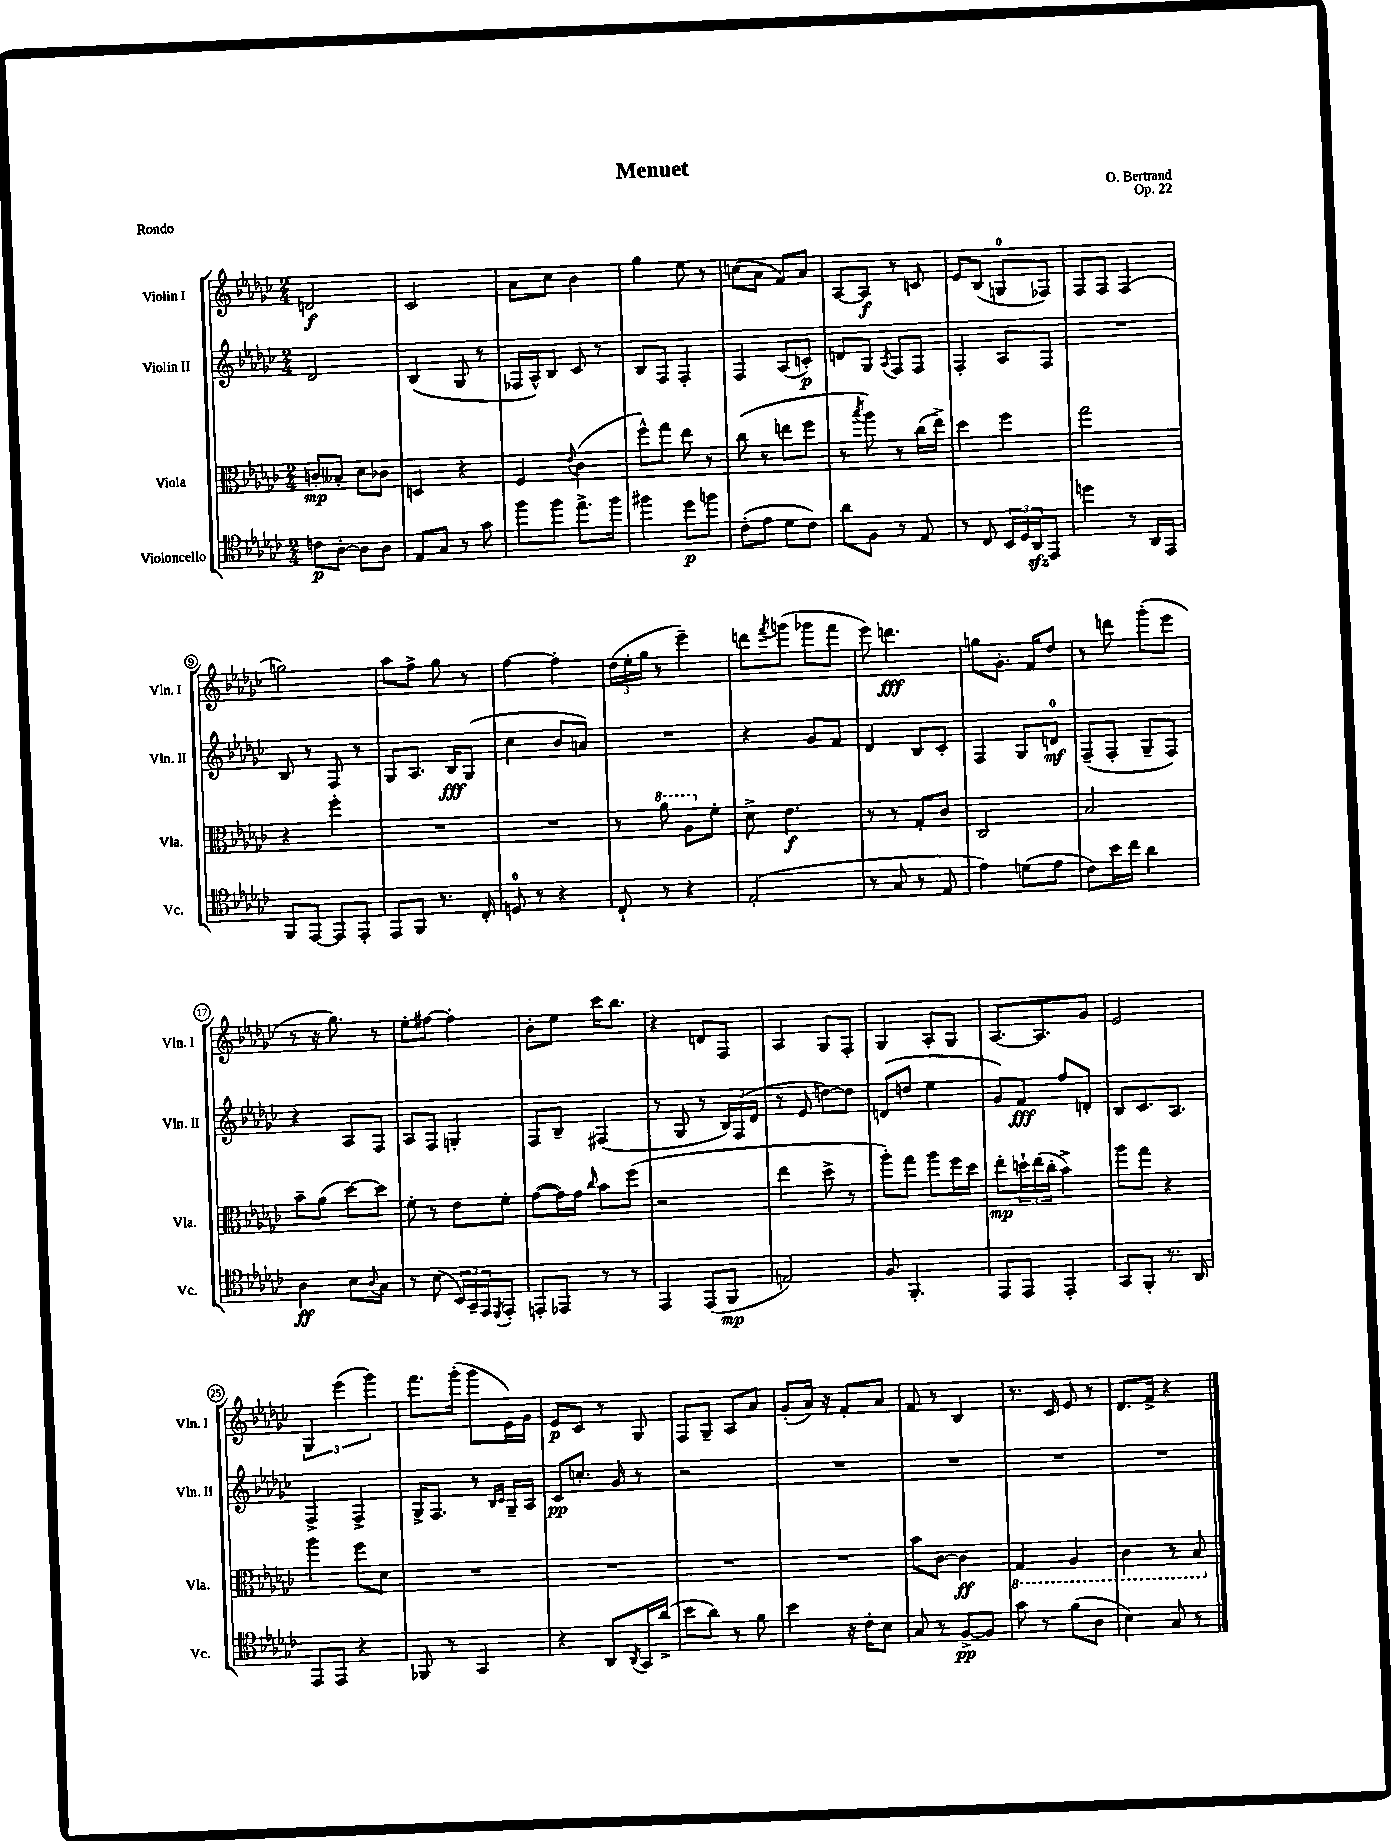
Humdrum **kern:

**kern	**dynam	**kern	**dynam	**kern	**dynam	**kern	**dynam
*part4	*part4	*part3	*part3	*part2	*part2	*part1	*part1
*staff4	*staff4	*staff3	*staff3	*staff2	*staff2	*staff1	*staff1
*I"Violoncello	*	*I"Viola	*	*I"Violin II	*	*I"Violin I	*
*I'Vc.	*	*I'Vla.	*	*I'Vln. II	*	*I'Vln. I	*
*clefC4	*	*clefC3	*	*clefG2	*	*clefG2	*
*k[b-e-a-d-g-c-]	*	*k[b-e-a-d-g-c-]	*	*k[b-e-a-d-g-c-]	*	*k[b-e-a-d-g-c-]	*
*M2/4	*	*M2/4	*	*M2/4	*	*M2/4	*
=1	=1	=1	=1	=1	=1	=1	=1
8cn\L	p	8cn'/L	mp	2d-/	.	2dn/	f
[8A-'\J	.	8B--X'/J	.	.	.	.	.
8A-\L]	.	8d-\L	.	.	.	.	.
8A-\J	.	8c-X\J	.	.	.	.	.
=2	=2	=2	=2	=2	=2	=2	=2
8E-/L	.	4Dn/	.	(4B-/	.	2c-/	.
8G-/J	.	.	.	.	.	.	.
8r	.	4r	.	8G-/	.	.	.
8g-\	.	.	.	8r	.	.	.
=3	=3	=3	=3	=3	=3	=3	=3
8ff\L	.	4F/	.	16F-X/LL	.	8a-\L	.
.	.	.	.	16A-^^/J)	.	.	.
8ff\J	.	.	.	8B-/J	.	8cc-\J	.
.	.	8qqe-/	.	.	.	.	.
8.ee-^\L	.	(4c-\	.	8c-/	.	4b-\	.
.	.	.	.	8r	.	.	.
16ff\Jk	.	.	.	.	.	.	.
=4	=4	=4	=4	=4	=4	=4	=4
4ff#X\	.	8ff^^\L)	.	8B-/L	.	4gg-\	.
.	.	8gg-\J	.	8F/J	.	.	.
8dd-\L	p	8ee-\	.	4F'/	.	8ee-\	.
8ffn\J	.	8r	.	.	.	8r	.
=5	=5	=5	=5	=5	=5	=5	=5
(8c-'\L	.	(8cc-\	.	4F/	.	(8ccn\L	.
8e-\J	.	8r	.	.	.	8a-\J	.
8d-\L	.	8een\L	.	(8A-/L	.	8f/L)	.
8c-\J)	.	8ff\J	.	8cn'/J)	p	8a-/J	.
=6	=6	=6	=6	=6	=6	=6	=6
8a-\L	.	8r	.	8dn/L	.	[8A-/L	.
.	.	8qbb-/	.	.	.	.	.
8F\J	.	8aa-\)	.	8G-/J	.	8A-/J]	f
.	.	.	.	8qA-/	.	.	.
8r	.	8r	.	8F/L	.	8r	.
8E-/	.	(16cc-\LL	.	8F/J	.	8cn/	.
.	.	16ee-^\JJ)	.	.	.	.	.
=7	=7	=7	=7	=7	=7	=7	=7
8r	.	4dd-\	.	4F'/	.	8e-/L	.
8C-/	.	.	.	.	.	(8B-/J	.
24BB-/LL	.	4ff\	.	8A-/L	.	8Gn/L	.
24D-/	.	.	.	.	.	.	.
24AA-zz/J	.	.	.	.	.	.	.
8EE-/J	.	.	.	8F/J	.	8F-X/J)	.
=8	=8	=8	=8	=8	=8	=8	=8
4ddn\	.	2gg-\	.	2r	.	8F/L	.
.	.	.	.	.	.	8F/J	.
8r	.	.	.	.	.	(4F/	.
16AA-/LL	.	.	.	.	.	.	.
16EE-/JJ	.	.	.	.	.	.	.
!!LO:LB:g=z
=9	=9	=9	=9	=9	=9	=9	=9
8FF/L	.	4r	.	8B-/	.	2ggn\)	.
[8EE-/J	.	.	.	8r	.	.	.
8EE-/L]	.	4ff'\	.	8F/	.	.	.
8EE-'/J	.	.	.	8r	.	.	.
=10	=10	=10	=10	=10	=10	=10	=10
8EE-/L	.	2r	.	8G-/L	.	8aa-\L	.
8FF/J	.	.	.	8.A-/J	.	8ff^\J	.
8.r	.	.	.	.	.	8gg-\	.
.	.	.	.	16B-/KL	fff	.	.
.	.	.	.	(8G-/J	.	8r	.
16C-'/	.	.	.	.	.	.	.
=11	=11	=11	=11	=11	=11	=11	=11
8Dn/	.	2r	.	4cc-\	.	[4ff\	.
8r	.	.	.	.	.	.	.
4r	.	.	.	8b-/L	.	4ff'\]	.
.	.	.	.	8an/J)	.	.	.
=12	=12	=12	=12	=12	=12	=12	=12
8C-`/	.	8r	.	2r	.	(24dd-\LL	.
.	.	.	.	.	.	24ee-'\	.
.	.	.	.	.	.	24gg-\JJ	.
*	*	*8va	*	*	*	*	*
8r	.	8aa-\	.	.	.	8r	.
4r	.	8a-\L	.	.	.	4eee-~\)	.
*	*	*X8va	*	*	*	*	*
.	.	8f'\J	.	.	.	.	.
=13	=13	=13	=13	=13	=13	=13	=13
(2E-'/	.	8d-^\	.	4r	.	8dddn\L	.
.	.	.	.	.	.	8qfff/	.
.	.	4.e-\	f	.	.	(8gggn\J	.
.	.	.	.	8g-/L	.	8ggg-X\L	.
.	.	.	.	8f/J	.	8fff\J	.
=14	=14	=14	=14	=14	=14	=14	=14
8r	.	8r	.	4d-/	.	8eee-\)	.
8G-/	.	8r	.	.	.	4.dddn\	fff
8r	.	8G-'/L	.	8B-/L	.	.	.
8E-/	.	8c-/J	.	8c-'/J	.	.	.
=15	=15	=15	=15	=15	=15	=15	=15
4e-\)	.	2C-/	.	4F/	.	8ggn\L	.
.	.	.	.	.	.	8.g-'\J	.
(8dn\L	.	.	.	8G-/L	.	.	.
.	.	.	.	.	.	16f/KL	.
8e-\J	.	.	.	8dn/J	mf	8dd-/J	.
=16	=16	=16	=16	=16	=16	=16	=16
8c-\L)	.	2B-/	.	(8F~/L	.	8r	.
16b-\L	.	.	.	8F'/J	.	8dddn\	.
16cc-\JJ	.	.	.	.	.	.	.
4a-\	.	.	.	8G-~/L	.	(8ggg-'\L	.
.	.	.	.	8F/J)	.	8eee-\J	.
!!LO:LB:g=z
=17	=17	=17	=17	=17	=17	=17	=17
4A-\	ff	8b-~\L	.	4r	.	8r	.
.	.	(8a-\J	.	.	.	16r	.
.	.	.	.	.	.	8.gg-\)	.
8B-\L	.	[8dd-\L)	.	8A-/L	.	.	.
8qqA-/	.	.	.	.	.	.	.
8G-\J	.	8dd-\J]	.	8F/J	.	8r	.
=18	=18	=18	=18	=18	=18	=18	=18
8r	.	8f'\	.	8A-/L	.	8ee-'\L	.
(8B-\	.	8r	.	8F/J	.	[8ff#X\J	.
24BB-/LL)	.	8e-\L	.	4Gn'/	.	4ff#'\]	.
24GG-~/	.	.	.	.	.	.	.
24EE-/J	.	.	.	.	.	.	.
8qDD-/	.	.	.	.	.	.	.
8EE-'/J	.	8f'\J	.	.	.	.	.
=19	=19	=19	=19	=19	=19	=19	=19
8EEn'/L	.	([8g-\L	.	8F/L	.	8b-'\L	.
8EE-X/J	.	16g-\L])	.	8B-~/J	.	8ee-\J	.
.	.	16g-\JJ	.	.	.	.	.
.	.	16qqcc-/	.	.	.	.	.
8r	.	8b-\L	.	(4F#X/	.	16ccc-\KL	.
.	.	.	.	.	.	8.bb-\J	.
8r	.	(8ff\J	.	.	.	.	.
=20	=20	=20	=20	=20	=20	=20	=20
4EE-/	.	2r	.	8r	.	4r	.
.	.	.	.	8G-/	.	.	.
(8EE-/L	.	.	.	8r	.	8dn/L	.
8FF/J	mp	.	.	24B-/LL)	.	8F/J	.
.	.	.	.	(24F/	.	.	.
.	.	.	.	24d-/JJ	.	.	.
=21	=21	=21	=21	=21	=21	=21	=21
2En/)	.	4ee-\	.	8r	.	4A-/	.
.	.	.	.	8e-/	.	.	.
.	.	8dd-^\	.	[8ddn\L)	.	8G-/L	.
.	.	8r	.	8dd\J]	.	8F'/J	.
=22	=22	=22	=22	=22	=22	=22	=22
8F/	.	8aa-'\L)	.	(8dn/L	.	4G-/	.
4.FF'/	.	8gg-\J	.	8ddn/J	.	.	.
.	.	8aa-\L	.	4ee-\	.	8A-'/L	.
.	.	16ff\L	.	.	.	8G-/J	.
.	.	16dd-\JJ	.	.	.	.	.
=23	=23	=23	=23	=23	=23	=23	=23
8EE-/L	.	8ee-'\L	mp	8g-/L)	.	[8.A-/L	.
8EE-/J	.	24ddn`\L	.	8f/J	fff	.	.
.	.	(24ee-\	.	.	.	.	.
.	.	.	.	.	.	8.A-/]	.
.	.	24cc-'\JJ	.	.	.	.	.
4EE-'/	.	4b-^\)	.	8ff/L	.	.	.
.	.	.	.	8dn'/J	.	8g-/J	.
=24	=24	=24	=24	=24	=24	=24	=24
8GG-/L	.	8aa-\L	.	8B-/L	.	2e-/	.
8FF'/J	.	8gg-\J	.	8.c-/	.	.	.
8.r	.	4r	.	.	.	.	.
.	.	.	.	8.A-/J	.	.	.
16AA-/	.	.	.	.	.	.	.
!!LO:LB:g=z
=25	=25	=25	=25	=25	=25	=25	=25
8EE-/L	.	4aa-\	.	4F^/	.	6G-/	.
8EE-/J	.	.	.	.	.	.	.
.	.	.	.	.	.	(6eee-\	.
4r	.	8ff\L	.	4F^/	.	.	.
.	.	.	.	.	.	6ggg-\)	.
.	.	8d-\J	.	.	.	.	.
=26	=26	=26	=26	=26	=26	=26	=26
8FF-X/	.	2r	.	16G-^/KL	.	8.fff\L	.
.	.	.	.	8.F/J	.	.	.
8r	.	.	.	.	.	.	.
.	.	.	.	.	.	(16ggg-'\Jk	.
4GG-/	.	.	.	8r	.	8ggg-\L	.
.	.	.	.	16qqB-/LL	.	.	.
.	.	.	.	16qqc-/JJ	.	.	.
.	.	.	.	16G-~/LL	.	16e-\L)	.
.	.	.	.	16A-/JJ	.	16g-\JJ	.
=27	=27	=27	=27	=27	=27	=27	=27
4r	.	2r	.	8c-/L	pp	8e-/L	p
.	.	.	.	8.ccn'/J	.	8c-/J	.
8AA-/L	.	.	.	.	.	8r	.
.	.	.	.	16g-/	.	.	.
8qAA-/	.	.	.	.	.	.	.
16GG-/L	.	.	.	8r	.	8G-/	.
(16a-^/JJ	.	.	.	.	.	.	.
=28	=28	=28	=28	=28	=28	=28	=28
8b-\L	.	2r	.	2r	.	8F/L	.
8a-\J)	.	.	.	.	.	8G-~/J	.
8r	.	.	.	.	.	8A-/L	.
8f\	.	.	.	.	.	8a-/J	.
=29	=29	=29	=29	=29	=29	=29	=29
4b-\	.	2r	.	2r	.	(8g-'/L	.
.	.	.	.	.	.	16a-/Jk)	.
.	.	.	.	.	.	16r	.
16r	.	.	.	.	.	8f'/L	.
16c-'\KL	.	.	.	.	.	.	.
8B-\J	.	.	.	.	.	8a-/J	.
=30	=30	=30	=30	=30	=30	=30	=30
8G-/	.	8b-\L	.	2r	.	8f/	.
8r	.	[8c-\J	.	.	.	8r	.
[8F^/L	pp	4c-\]	ff	.	.	4B-/	.
8F/J]	.	.	.	.	.	.	.
=31	=31	=31	=31	=31	=31	=31	=31
*	*	*8ba	*	*	*	*	*
8g-\	.	4GG-/	.	2r	.	8.r	.
8r	.	.	.	.	.	.	.
.	.	.	.	.	.	16c-/	.
(8f\L	.	4AA-/	.	.	.	8e-/	.
8A-\J	.	.	.	.	.	8r	.
=32	=32	=32	=32	=32	=32	=32	=32
4B-\)	.	4C-\	.	2r	.	8.d-/L	.
.	.	.	.	.	.	16f^/Jk	.
8G-/	.	8r	.	.	.	4r	.
8r	.	8BB-/	.	.	.	.	.
*	*	*X8ba	*	*	*	*	*
==	==	==	==	==	==	==	==
*-	*-	*-	*-	*-	*-	*-	*-
